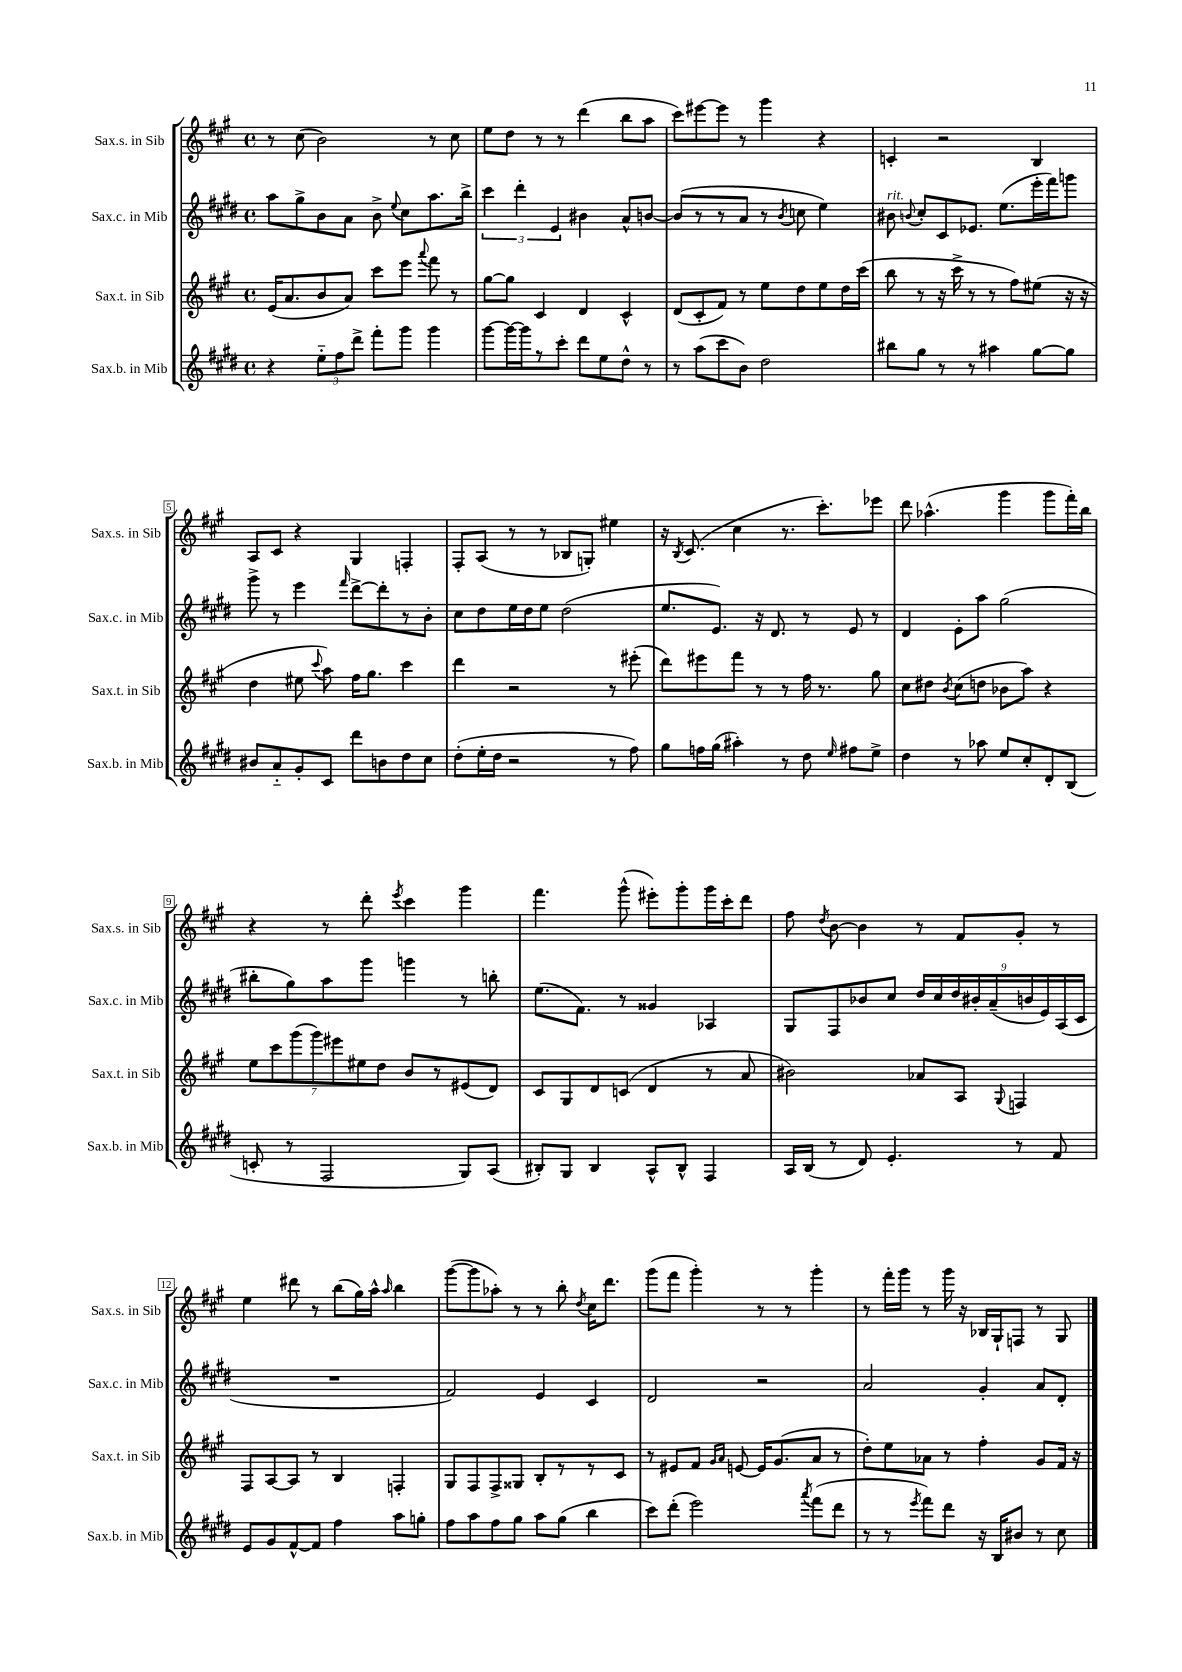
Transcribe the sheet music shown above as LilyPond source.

<<
\new StaffGroup <<
\new Staff = "s0" \with { instrumentName = "Sax.s. in Sib" shortInstrumentName = "Sax.s. in Sib" } {
    \clef treble \key a \major \defaultTimeSignature \time 4/4
    \autoBeamOff r8 cis''8( b'2) r8 cis''8 |
    e''8[ d''8] r8 r8 d'''4( b''8[ a''8] |
    cis'''8[) eis'''8~ eis'''8] r8 gis'''4 r4 |
    c'4-. r2 b4 |
    a8[ cis'8] r4 gis4 f4-. |
    fis8[-. a8]( r8 r8 bes8[ g8]-.) eis''4 |
    r16 \acciaccatura { b8 } cis'8.( cis''4 r8. cis'''8.[-.) ees'''8] |
    d'''8 aes''4.-^( gis'''4 gis'''8[ fis'''16-.) b''16] |
    r4 r8 d'''8-. \acciaccatura { e'''8 } cis'''4 gis'''4 |
    fis'''4. gis'''8-^( eis'''8[-.) gis'''8-. gis'''16 cis'''16-. d'''8] |
    fis''8 \acciaccatura { d''8 } b'8~ b'4 r8 fis'8[ gis'8]-. r8 |
    e''4 dis'''8 r8 b''8[( gis''16) a''16]-^ \grace { a''16 } b''4 |
    gis'''8[~( gis'''8 aes''8]-.) r8 r8 b''8-. \acciaccatura { d''8 } cis''16[ d'''8.] |
    gis'''8[( fis'''8] gis'''4-.) r8 r8 gis'''4-. |
    r8 fis'''16[-. gis'''16] r8 gis'''16 r16 bes16[ gis16-! f8] r8 gis8 \bar "|." |
}
\new Staff = "s1" \with { instrumentName = "Sax.c. in Mib" shortInstrumentName = "Sax.c. in Mib" } {
    \clef treble \key e \major \defaultTimeSignature \time 4/4
    \autoBeamOff a''8[ gis''8-> b'8 a'8] b'8-> \appoggiatura { e''8 } cis''8[ a''8. b''16]-> |
    \tuplet 3/2 { cis'''4 dis'''4-. e'4 } bis'4 a'8[-^ b'8]~ |
    b'8[( r8 r8 a'8] r8 \acciaccatura { b'8 } c''8 e''4) |
    bis'8^\markup { \italic "rit." } \appoggiatura { b'8 } cis''8[-. cis'8 ees'8.] e''8.[( e'''16-. fis'''16) g'''8] |
    gis'''8-> r8 e'''4 \grace { fis'''16 } dis'''8[~-> dis'''8-. r8 b'8]-. |
    cis''8[ dis''8 e''16 dis''16 e''8] dis''2( |
    e''8.[ e'8.]) r16 dis'8. r8 e'8 r8 |
    dis'4 e'8[-. a''8] gis''2( |
    bis''8[-. gis''8) a''8 gis'''8] g'''4 r8 b''8-. |
    e''8.[( fis'8.]) r8 gisis'4 aes4 |
    gis8[ fis8 bes'8 cis''8] \tuplet 9/8 { dis''16[ cis''16 dis''16 bis'16-. a'16--( b'16 e'16) a16( cis'16] } |
    R1 |
    fis'2) e'4 cis'4 |
    dis'2 r2 |
    a'2 gis'4-. a'8[ dis'8]-. \bar "|." |
}
\new Staff = "s2" \with { instrumentName = "Sax.t. in Sib" shortInstrumentName = "Sax.t. in Sib" } {
    \clef treble \key a \major \defaultTimeSignature \time 4/4
    \autoBeamOff e'16[( a'8. b'8 a'8]) cis'''8[ e'''8] \appoggiatura { a'''8 } fis'''8 r8 |
    gis''8[~ gis''8] cis'4 d'4 cis'4-^ |
    d'8[( cis'8-. fis'8]) r8 e''8[ d''8 e''8 d''16 cis'''16]( |
    b''8 r8 r16 cis'''16-> r8 r8 fis''8[) eis''8]( r16 r16 |
    d''4 eis''8 \appoggiatura { cis'''8 } a''8) fis''16[ gis''8.] cis'''4 |
    d'''4 r2 r8 eis'''8-.( |
    d'''8[) eis'''8 fis'''8] r8 r8 fis''16 r8. gis''8 |
    cis''8[ dis''8] \acciaccatura { b'8 } cis''8[( d''8] bes'8[ a''8]) r4 |
    \tuplet 7/4 { e''8[ cis'''8 gis'''8( gis'''8) eis'''8 eis''8 d''8] } b'8[ r8 eis'8( d'8]) |
    cis'8[ gis8 d'8 c'8]( d'4 r8 a'8 |
    bis'2) aes'8[ a8] \appoggiatura { gis8 } f4 |
    fis8[ a8~ a8] r8 b4 f4-. |
    gis8[ fis8 fis8-> gisis8] b8[-. r8 r8 cis'8] |
    r8 eis'8[ fis'8] \grace { gis'16[ a'16] } e'8~ e'16[ gis'8.( a'8] r8 |
    d''8[-.) e''8 aes'8] r8 fis''4-. gis'8[ fis'16] r16 \bar "|." |
}
\new Staff = "s3" \with { instrumentName = "Sax.b. in Mib" shortInstrumentName = "Sax.b. in Mib" } {
    \clef treble \key e \major \defaultTimeSignature \time 4/4
    \autoBeamOff r4 \tuplet 3/2 { e''8[-_ fis''8 dis'''8]-> } fis'''8[-. gis'''8] gis'''4 |
    gis'''8[~ gis'''16~ gis'''16 r8 cis'''8]-. dis'''8[ e''8 dis''8]-^ r8 |
    r8 a''8[( cis'''8 b'8]) dis''2 |
    bis''8[ gis''8] r8 r8 ais''4 gis''8[~ gis''8] |
    bis'8[ a'8-_ gis'8-. cis'8] dis'''8[ b'8 dis''8 cis''8] |
    dis''8[-.( e''16-. dis''16] r2 r8 fis''8) |
    gis''8[ f''16 gis''16]( ais''4-.) r8 dis''8 \grace { e''16 } fis''8[ e''8]-> |
    dis''4 r8 aes''8 e''8[ cis''8-. dis'8-. b8]( |
    c'8-. r8 fis2 gis8[) a8]( |
    bis8[-.) gis8] bis4 a8[-^ bis8]-^ fis4 |
    a16[ b16]( r8 dis'8) e'4.-. r8 fis'8 |
    e'8[ gis'8 fis'8~-^ fis'8] fis''4 a''8[ g''8]-. |
    fis''8[ a''8 fis''8 gis''8] a''8[ gis''8]( b''4 |
    cis'''8[) dis'''8]-.( e'''2) \acciaccatura { a'''8 } fis'''8[( dis'''8] |
    r8 r8 \acciaccatura { e'''8 } fis'''8[) dis'''8] r16 b16[ bis'8] r8 cis''8 \bar "|." |
}
>>
>>
\layout { \context { \Score \override BarNumber.stencil = #(make-stencil-boxer 0.1 0.3 ly:text-interface::print) } }
